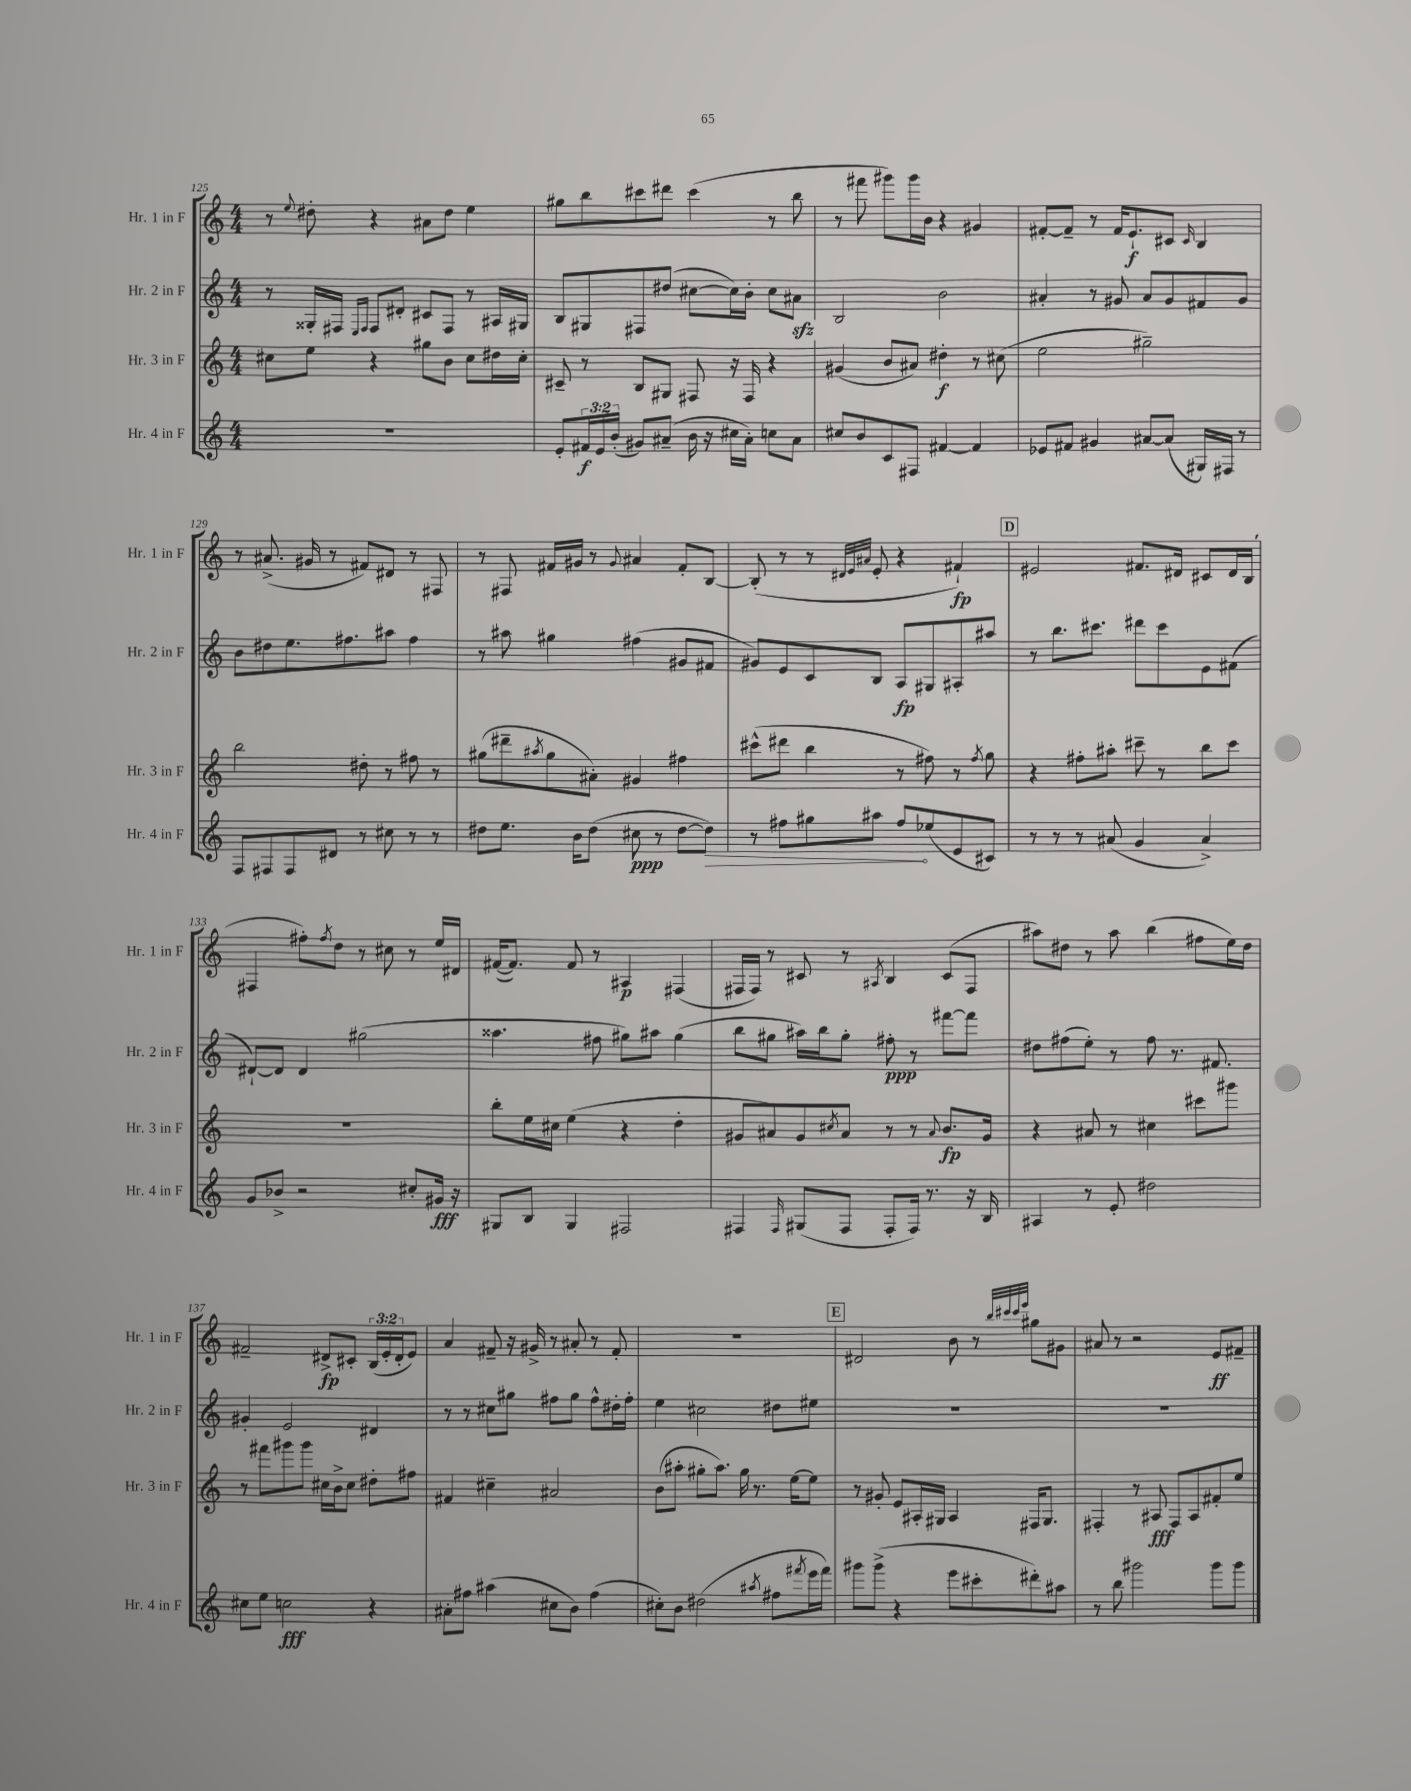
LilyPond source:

<<
\new StaffGroup <<
\new Staff = "s0" \with { instrumentName = "Hr. 1 in F" shortInstrumentName = "Hr. 1 in F" } {
    \clef treble \key c \major \numericTimeSignature \time 4/4 \override Staff.TupletNumber.text = #tuplet-number::calc-fraction-text
    r8 \appoggiatura { e''8 } dis''8-. r4 ais'8 dis''8 e''4 |
    gis''8 b''8 cis'''8 dis'''8 cis'''4( r8 b''8 |
    r8 fis'''8 gis'''8) gis'''16 b'16 r4 gis'4 |
    fis'8~-. fis'8-- r8 fis'16 e'8.-!\f cis'8 \grace { cis'16 } b4 |
    r8 ais'8.->( gis'16 r8 fis'8) dis'8 r8 fis8 |
    r8 fis8 fis'16 gis'16 r8 \appoggiatura { gis'8 } ais'4 fis'8-. b8~ |
    b8-.( r8 r8 \grace { dis'32 e'32 ais'32 } e'8-. r4 fis'4-!\fp) |
    \mark \markup { \box "D" } eis'2 fis'8. dis'16 cis'8 dis'16 b16( |
    fis4 fis''8-.) \acciaccatura { fis''8 } d''8 r8 cis''8 r8 e''16 dis'16 |
    fis'16~( fis'8.) fis'8 r8 ais4\p fis4( |
    fis16 fis16) r8 cis'8 r8 \acciaccatura { ais8 } b4 cis'8( fis8 |
    ais''8) dis''8 r8 ais''8 b''4( fis''8 e''16) dis''16 |
    fis'2-- dis'8->\fp cis'8-. \tuplet 3/2 { b16( e'16-. dis'16-. } e'8) |
    a'4 fis'8-- r16 gis'16-> r8 ais'8-. r8 fis'8-. |
    R1 |
    \mark \markup { \box "E" } dis'2 b'8 r8 \grace { b''32 cis'''32 cis'''32 e'''32 } gis''8 gis'8 |
    ais'8 r8 r2 e'8\ff fis'8-- \bar "|." |
}
\new Staff = "s1" \with { instrumentName = "Hr. 2 in F" shortInstrumentName = "Hr. 2 in F" } {
    \clef treble \key c \major \numericTimeSignature \time 4/4
    r8 gisis16-. fis16 \grace { e16 fis16 } fis8 dis'8-. cis'8 fis8 r8 ais16 gis16 |
    b8 gis8 fis8 dis''8( cis''8~ cis''16) b'16-. cis''8 ais'8\sfz |
    b2 b'2 |
    ais'4-. r8 gis'8 ais'8 gis'8 fis'8 gis'8 |
    b'8 dis''8 e''8. fis''8. ais''8 fis''4 |
    r8 ais''8 gis''4 fis''4( gis'8 fis'8 |
    gis'8) e'8 c'8 b8 a8\fp gis8 ais8-. ais''8 |
    \mark \markup { \box "D" } r8 b''8. cis'''8. dis'''8 cis'''8 e'8 fis'8( |
    dis'8~-!) dis'8 dis'4 gis''2( |
    aisis''4. fis''8 gis''8) ais''8 gis''4( |
    b''8 gis''8 ais''16) b''16 gis''8-. fis''8-.\ppp r8 fis'''8~ fis'''8 |
    dis''8 fis''8( e''8-.) r8 fis''8 r8. fis'8. |
    gis'4-. e'2 dis'4 |
    r8 r8 cis''8 gis''8 fis''8 gis''8 fis''8-^ dis''16-. fis''16-. |
    e''4 cis''2 dis''8 eis''8 |
    \mark \markup { \box "E" } R1 |
    R1 \bar "|." |
}
\new Staff = "s2" \with { instrumentName = "Hr. 3 in F" shortInstrumentName = "Hr. 3 in F" } {
    \clef treble \key c \major \numericTimeSignature \time 4/4
    cis''8 e''8 r4 gis''8 b'8 cis''8 dis''16 cis''16-. |
    cis'8-- r8 b8 gis8 fis8 r16 fis16 r4 |
    gis'4( b'8 ais'8) dis''4-.\f r8 cis''8( |
    e''2 gis''2--) |
    b''2 dis''8-. r8 fis''8 r8 |
    gis''8( dis'''8-- \acciaccatura { ais''8 } gis''8 ais'8-.) gis'4 fis''4 |
    cis'''8-^( dis'''8 b''4 r8 fis''8) r8 \acciaccatura { fis''8 } g''8 |
    \mark \markup { \box "D" } r4 fis''8-. ais''8-. cis'''8-- r8 b''8 cis'''8 |
    R1 |
    b''8-. e''16 cis''16 e''4( r4 d''4-. |
    gis'8 ais'8) gis'8 \acciaccatura { cis''8 } ais'8 r8 r8 \appoggiatura { ais'8 } b'8.\fp gis'16 |
    r4 ais'8 r8 cis''4 cis'''8 gis'''8 |
    r8 fis'''8 gis'''8 gis'''8 cis''16 b'16-> cis''8 dis''8-. fis''8 |
    fis'4 cis''4-- ais'2 |
    b'8( ais''8-. gis''8-. ais''8.) gis''16 r8. e''16~ e''8 |
    \mark \markup { \box "E" } r8 gis'8-. e'8 ais16-. gis16 ais4 fis16 gis8. |
    fis4-. r8 ais8\fff fis8 ais8 fis'8-. e''8 \bar "|." |
}
\new Staff = "s3" \with { instrumentName = "Hr. 4 in F" shortInstrumentName = "Hr. 4 in F" } {
    \clef treble \key c \major \numericTimeSignature \time 4/4 \override Staff.TupletNumber.text = #tuplet-number::calc-fraction-text
    R1 |
    e'8-. \tuplet 3/2 { fis'16\f e'16 b'16-.( } gis'8) ais'8--( b'16 r16 cis''16 ais'16-.) c''8 ais'8 |
    cis''8 b'8 c'8 fis8 fis'4~ fis'4 |
    ees'8 fis'8 gis'4 ais'8~ ais'8( gis16) fis16 r8 |
    f8 fis8 fis8 dis'8 r8 cis''8 r8 r8 |
    dis''8 e''8. b'16 dis''8( cis''8\ppp r8 dis''8~ \once \override Hairpin.circled-tip = ##t dis''8\>) |
    r8 fis''8 gis''8 ais''8 fis''8\! ees''8( e'8 cis'8) |
    \mark \markup { \box "D" } r8 r8 r8 ais'8( g'4 ais'4->) |
    g'8 bes'8-> r2 cis''8-. gis'16\fff r16 |
    gis8 b8 gis4 fis2 |
    fis4 \grace { fis16 } gis8( fis8 fis8-. fis16) r8. r16 b16 |
    ais4 r8 e'8-. dis''2 |
    cis''8 e''8 c''2\fff r4 |
    ais'8-. fis''8 ais''4( cis''8 b'8) fis''4( |
    cis''8-.) b'8 dis''2( \acciaccatura { ais''8 } fis''8 \acciaccatura { fis'''8 } e'''16 fis'''16) |
    \mark \markup { \box "E" } gis'''8 gis'''8->( r4 e'''8 cis'''8-. dis'''8-.) ais''8 |
    r8 b''8 gis'''2 gis'''8 gis'''8 \bar "|." |
}
>>
>>
\layout { \context { \Score currentBarNumber = #125 } }
